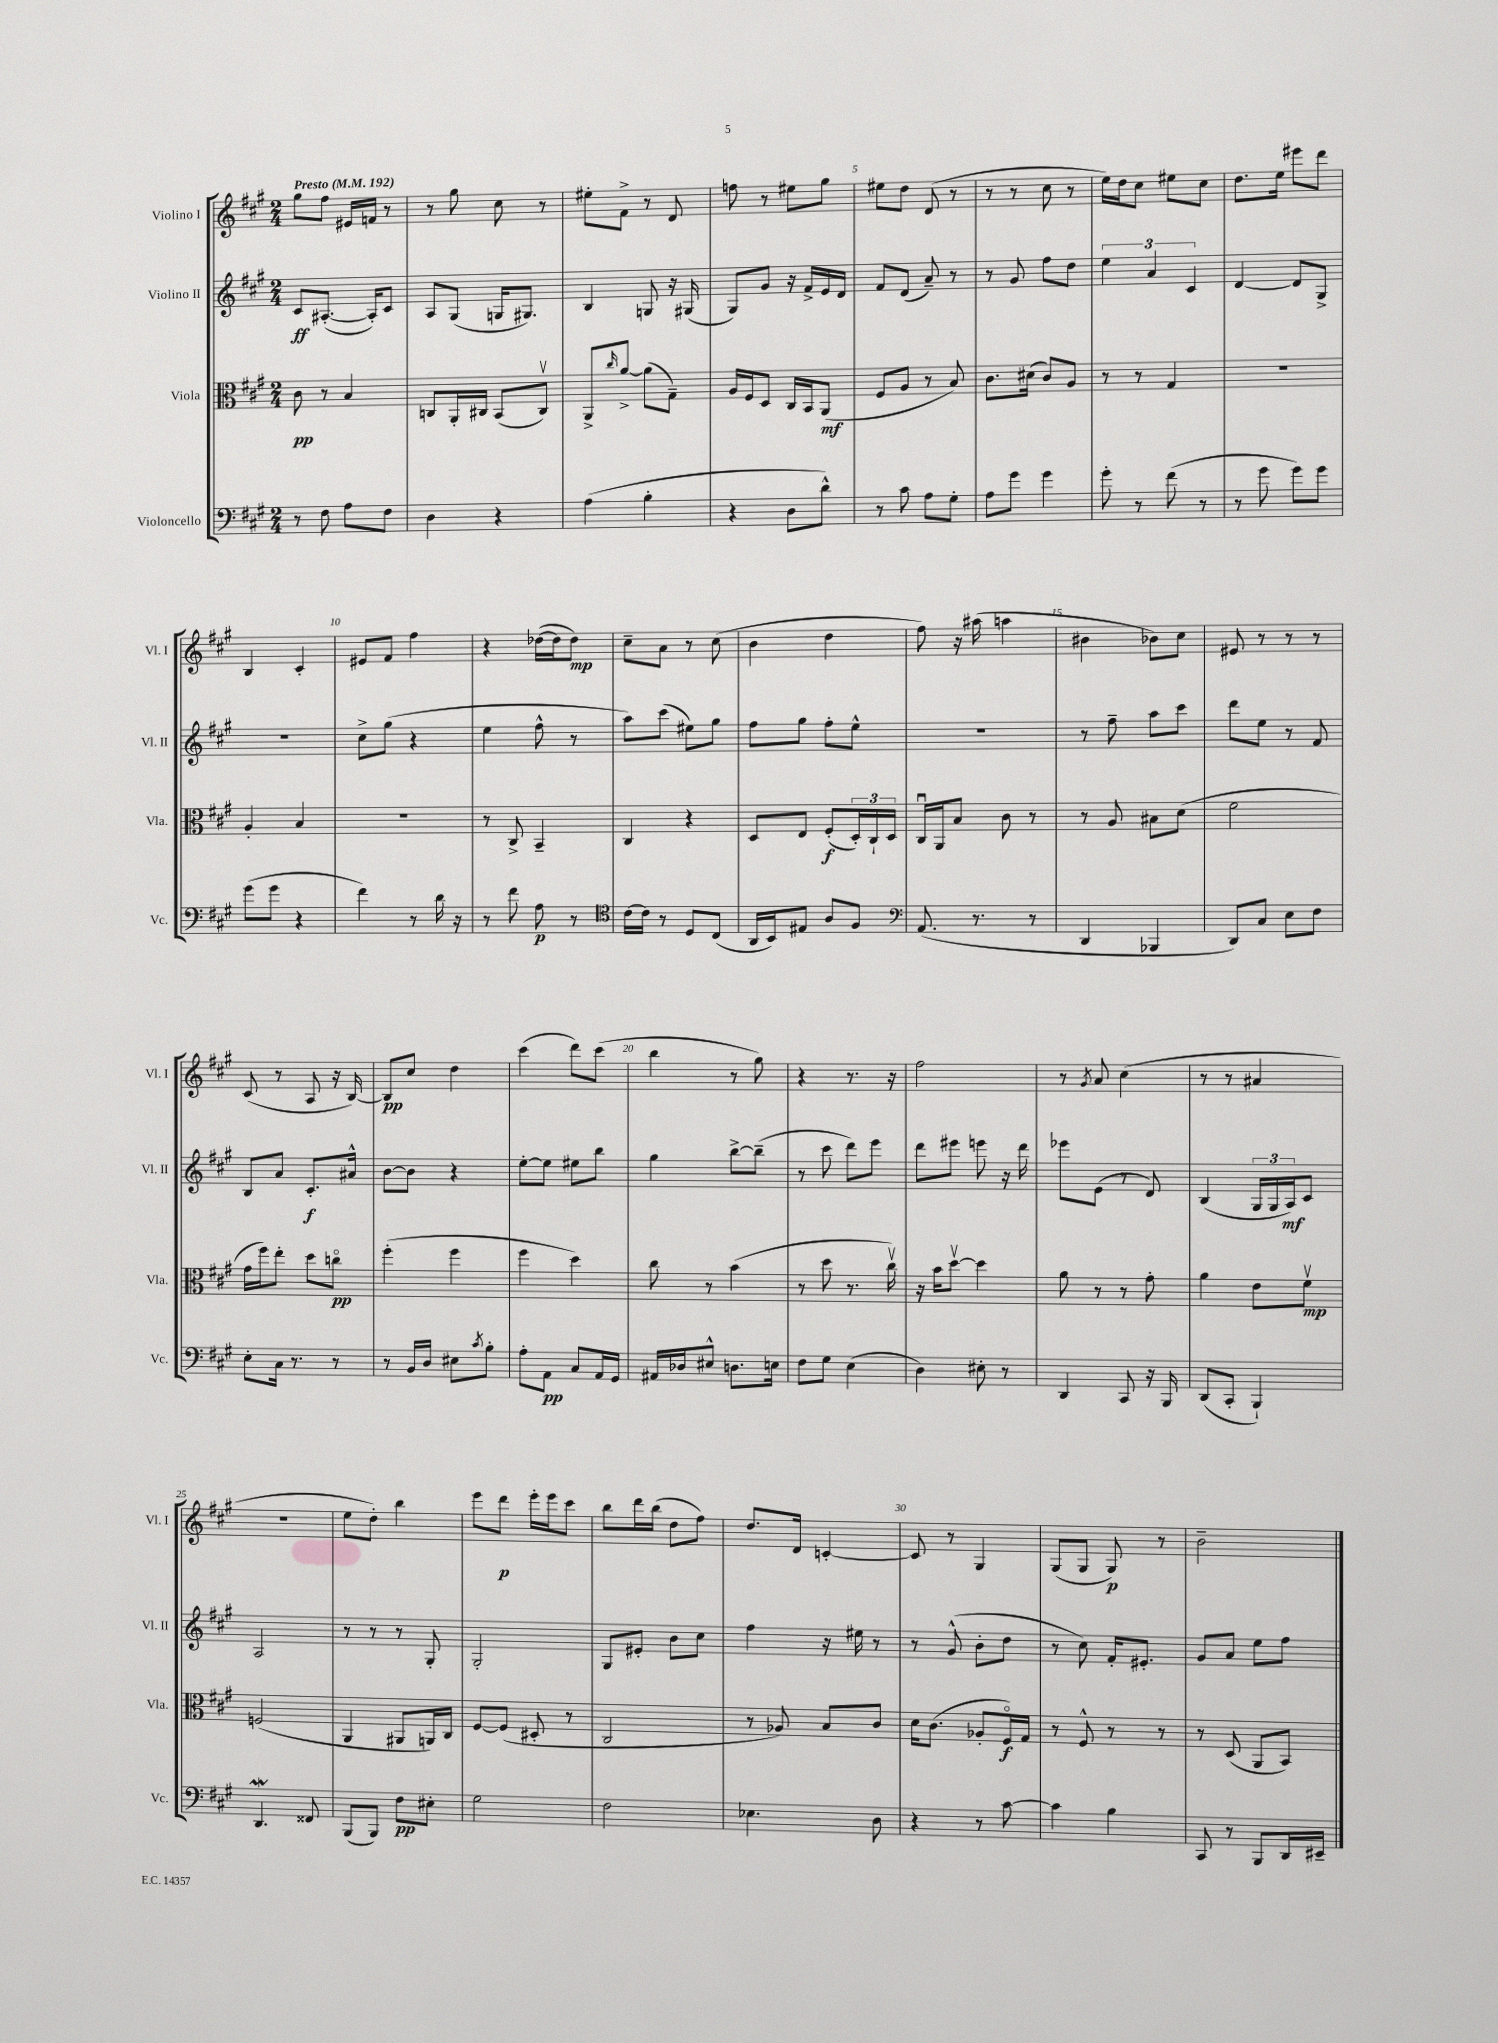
<<
\new StaffGroup <<
\new Staff = "s0" \with { instrumentName = "Violino I" shortInstrumentName = "Vl. I" } {
    \clef treble \key a \major \numericTimeSignature \time 2/4 \tempo "Presto" 4 = 192
    gis''8 fis''8 eis'16 f'16 r8 |
    r8 gis''8 cis''8 r8 |
    eis''8-. fis'8-> r8 d'8 |
    f''8 r8 eis''8 gis''8 |
    eis''8 d''8 d'8( r8 |
    r8 r8 cis''8 r8 |
    e''16) d''16 cis''8 eis''8 cis''8 |
    d''8. e''16 eis'''8 d'''8 |
    b4 cis'4-. |
    eis'8 fis'8 fis''4 |
    r4 des''16~( des''16 des''8\mp) |
    cis''8-- a'8 r8 cis''8( |
    b'4 d''4 |
    fis''8) r16 ais''16( a''4 |
    bis'4 bes'8) cis''8 |
    eis'8 r8 r8 r8 |
    cis'8( r8 a8 r16 b16~) |
    b8\pp cis''8 d''4 |
    cis'''4( d'''8) cis'''8( |
    b''4 r8 gis''8) |
    r4 r8. r16 |
    fis''2 |
    r8 \acciaccatura { gis'8 } a'8 cis''4( |
    r8 r8 ais'4 |
    r2 |
    e''8 d''8-.) b''4 |
    e'''8 d'''8\p e'''16-. e'''16 cis'''8 |
    b''8 d'''16 b''16( d''8 fis''8) |
    d''8. d'16 c'4~-. |
    c'8 r8 gis4 |
    gis8( gis8 gis8\p) r8 |
    b'2-- \bar "|." |
}
\new Staff = "s1" \with { instrumentName = "Violino II" shortInstrumentName = "Vl. II" } {
    \clef treble \key a \major \numericTimeSignature \time 2/4
    cis'8\ff ais8.~-.( ais16-.) cis'8 |
    a8 gis8( g16 gis8.) |
    b4 g8 r16 gis16( |
    gis8) gis'8 r16 fis'16-> e'16 d'16 |
    fis'8 d'8( a'8--) r8 |
    r8 gis'8 fis''8 d''8 |
    \tuplet 3/2 { e''4 a'4 cis'4 } |
    d'4~ d'8 gis8-> |
    r2 |
    cis''8-> gis''8( r4 |
    e''4 fis''8-^ r8 |
    a''8) cis'''8( eis''8) gis''8 |
    fis''8 gis''8 fis''8-. e''8-^ |
    R2 |
    r8 fis''8-- a''8 cis'''8 |
    d'''8 e''8 r8 fis'8 |
    b8 a'8 cis'8.-.\f ais'16-^ |
    b'8~ b'8 r4 |
    e''8~-. e''8 eis''8 b''8 |
    gis''4 b''8~-> b''8--( |
    r8 cis'''8 d'''8) e'''8 |
    d'''8 eis'''8 e'''8 r16 d'''16 |
    ees'''8 e'8( r8 d'8) |
    b4( \tuplet 3/2 { gis16 gis16 a16\mf) } cis'8 |
    a2 |
    r8 r8 r8 gis8-. |
    gis2-. |
    gis8 eis'8-. b'8 cis''8 |
    fis''4 r16 eis''16 r8 |
    r8 gis'8-^( b'8-. d''8 |
    r8 cis''8) fis'16-. eis'8.-. |
    gis'8 a'8 e''8 fis''8 \bar "|." |
}
\new Staff = "s2" \with { instrumentName = "Viola" shortInstrumentName = "Vla." } {
    \clef alto \key a \major \numericTimeSignature \time 2/4
    cis'8\pp r8 b4 |
    c8 a,16-. cis16 b,8( cis8\upbow) |
    a,8-> \grace { cis''16 } a'8~-> a'8( gis8--) |
    a16 fis16 d8 cis16 b,16 a,8\mf( |
    fis8 a8 r8 b8) |
    cis'8. dis'16( cis'8) a8 |
    r8 r8 gis4 |
    r2 |
    a4-. b4 |
    R2 |
    r8 cis8-> b,4-- |
    cis4 r4 |
    d8 e8 fis8-.\f( \tuplet 3/2 { d16-.) cis16-! d16 } |
    cis16\downbow a,16 b8 cis'8 r8 |
    r8 a8 bis8 d'8( |
    fis'2 |
    gis'16 fis''16) e''8-. d''8 c''8\flageolet\pp |
    fis''4-.( fis''4 |
    fis''4 d''4) |
    cis''8 r8 b'4( |
    r8 d''8 r8. cis''16\upbow) |
    r16 b'16 d''8~\upbow d''4 |
    a'8 r8 r8 gis'8-. |
    a'4 e'8 fis'8\upbow\mp |
    f2( |
    a,4 ais,8 a,16) cis16 |
    fis8~ fis8( dis8-. r8 |
    cis2 |
    r8 aes8) b8 cis'8 |
    d'16 cis'8.( aes8-. fis16\flageolet\f) gis16 |
    r8 fis8-^ r8 r8 |
    r8 d8( a,8 b,8) \bar "|." |
}
\new Staff = "s3" \with { instrumentName = "Violoncello" shortInstrumentName = "Vc." } {
    \clef bass \key a \major \numericTimeSignature \time 2/4
    r8 fis8 a8 fis8 |
    d4 r4 |
    a4( b4-. |
    r4 d8 d'8-^) |
    r8 cis'8 a8 gis8-. |
    a8 gis'8 gis'4 |
    gis'8-. r8 fis'8( r8 |
    r8 gis'8 gis'8) gis'8 |
    gis'8( gis'8 r4 |
    fis'4) r8 d'16 r16 |
    r8 fis'8 a8\p r8 |
    \clef tenor cis'16~ cis'16 r8 d8 cis8( |
    a,16 b,16) eis8 a8 fis8 |
    \clef bass a,8.( r8. r8 |
    d,4 bes,,4 |
    d,8) cis8 e8 fis8 |
    e8-. cis16 r8. r8 |
    r8 b,16 d16 eis8 \acciaccatura { cis'8 } b8-. |
    a8-. a,8\pp cis8 a,16 gis,16 |
    ais,16 des16 eis8-^ d8. e16 |
    fis8 gis8 e4( |
    d4) eis8-. r8 |
    d,4 cis,8 r16 b,,16 |
    d,8( cis,8-. b,,4-!) |
    d,4.\mordent fisis,8 |
    b,,8( b,,8) fis8\pp eis8-. |
    gis2 |
    fis2 |
    ees4. d8 |
    r4 r8 cis'8~ |
    cis'4 b4 |
    cis,8 r8 b,,8 d,16 eis,16-- \bar "|." |
}
>>
>>
\layout { \context { \Score \override BarNumber.break-visibility = ##(#f #t #t) barNumberVisibility = #(every-nth-bar-number-visible 5) } }
